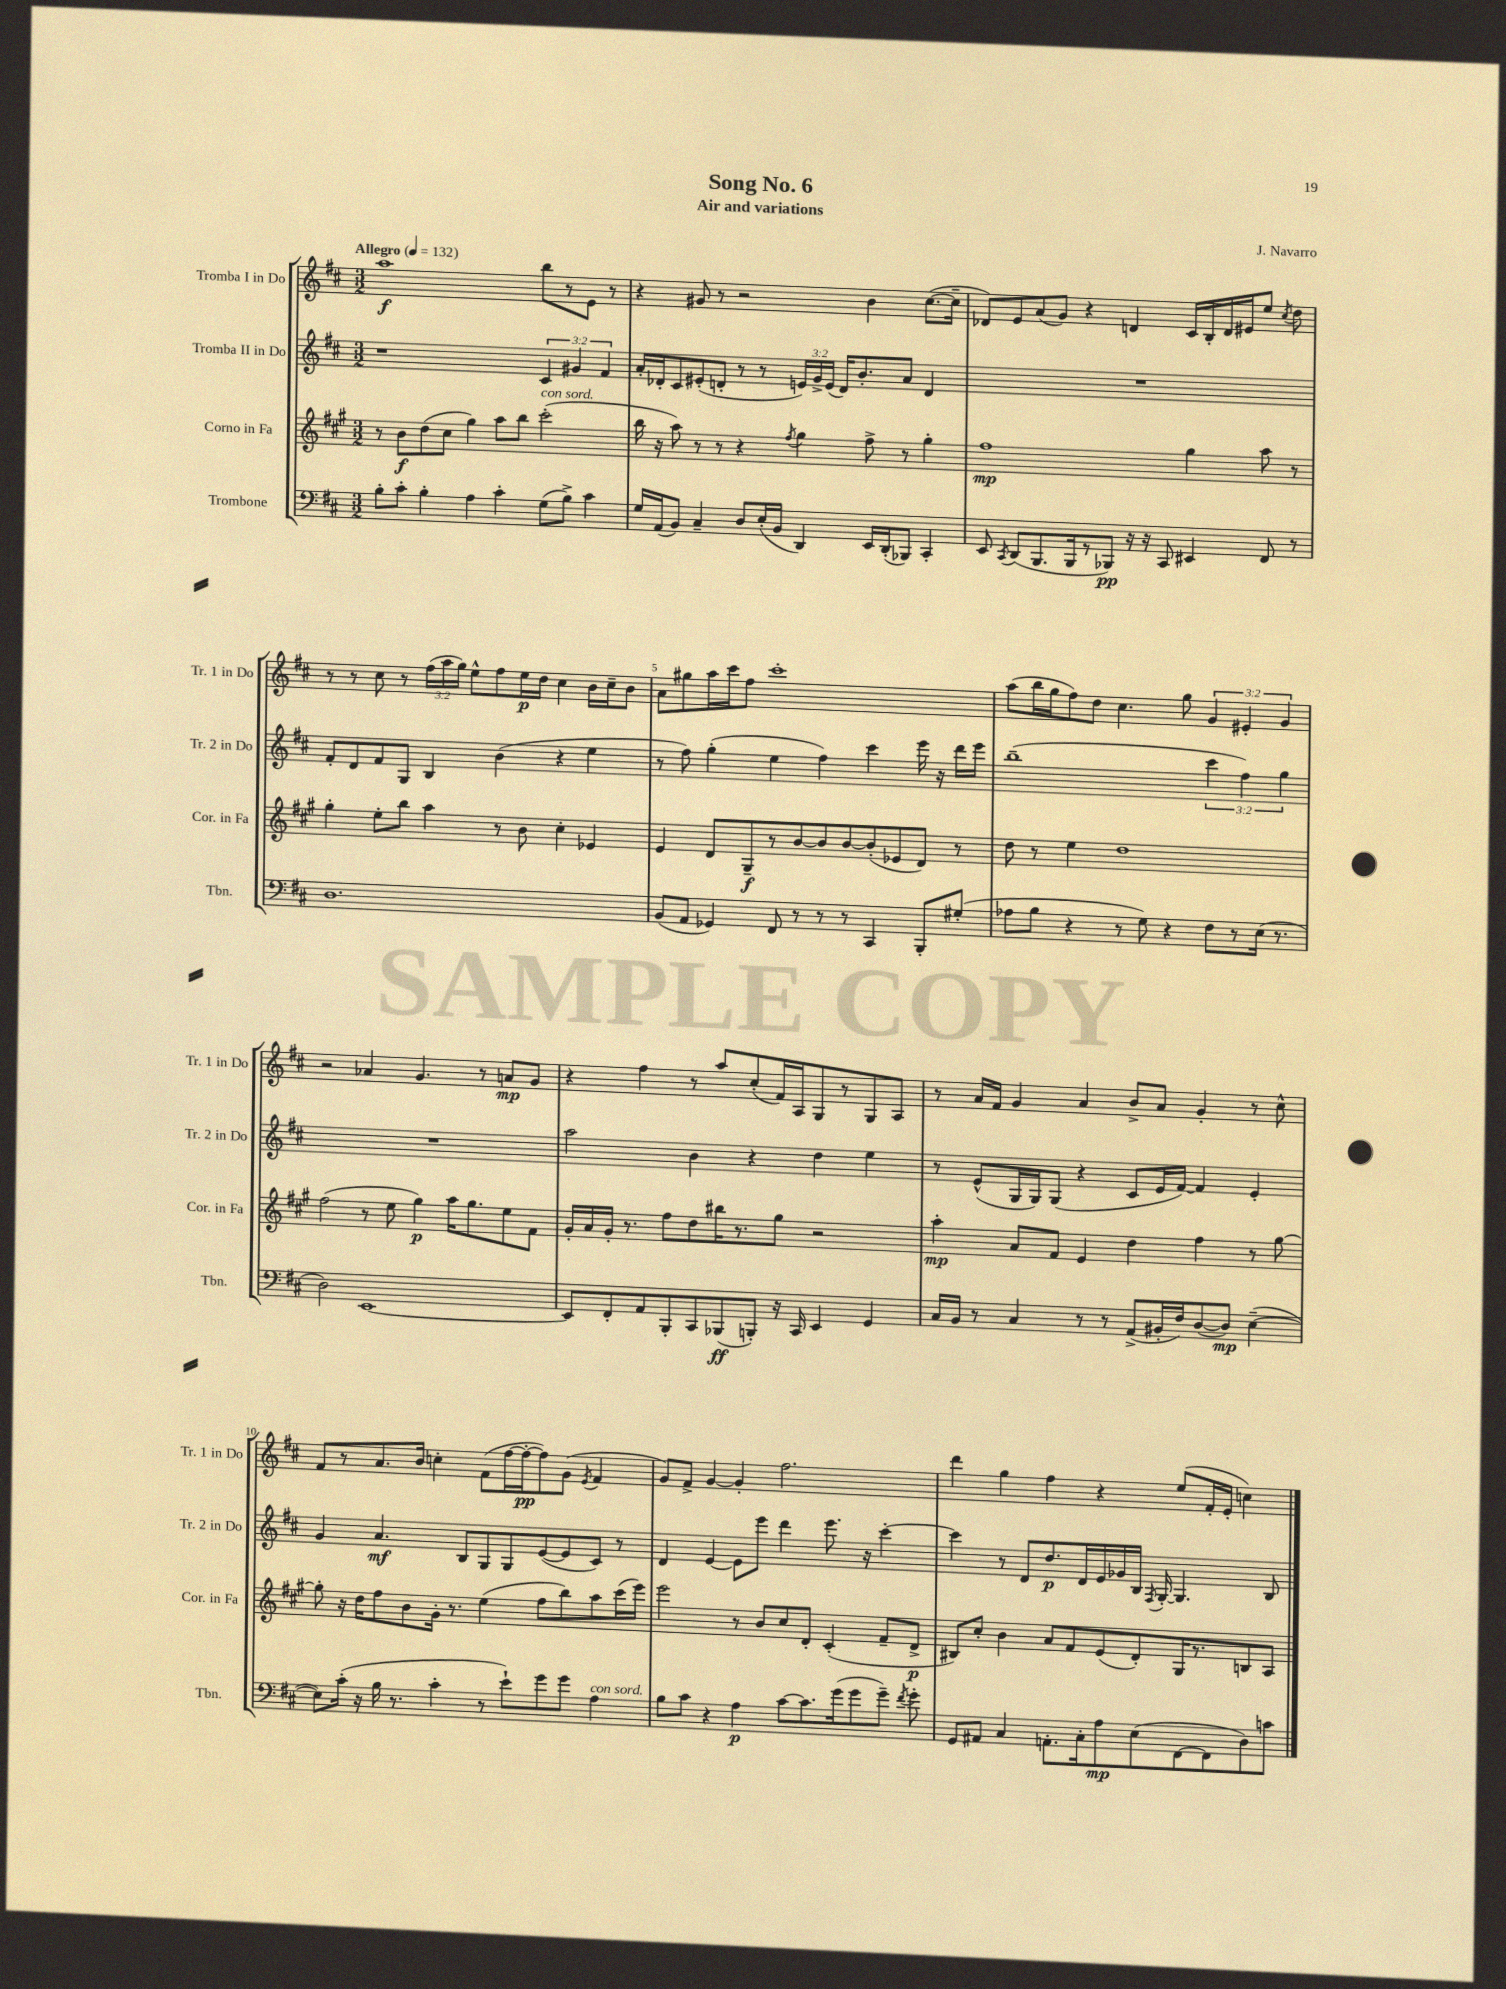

**kern	**kern	**kern	**kern
*staff4	*staff3	*staff2	*staff1
*clefF4	*clefG2	*clefG2	*clefG2
*k[f#c#]	*k[f#c#g#]	*k[f#c#]	*k[f#c#]
*M3/2	*M3/2	*M3/2	*M3/2
*MM132	*MM132	*MM132	*MM132
8B'	8r	1r	1aa
8c#'	8b	.	.
4B'	(8dd	.	.
.	8cc#	.	.
4A	4gg#)	.	.
4c#'	8aa	.	.
.	8bb	.	.
(8G	(2ccc#'	6c#	8bb
8B^)	.	.	8r
.	.	6g#	.
4c#	.	.	8e
.	.	6f#	.
.	.	.	8r
=	=	=	=
16G	16bb	16a'	4r
(16AA	16r	16d-'	.
8BB)	8aa)	8c#	.
4C#~	8r	(8e#'	8g#
.	8r	8d'	8r
8D	4r	8r	2r
(16E'	.	8r	.
16BB	.	.	.
.	8qff#	.	.
4DD)	4gg#	24e)	.
.	.	24g^	.
.	.	(24e	.
.	.	16d)	.
.	.	8.b'	.
16EE	8ff#^	.	4b
(16DD'	.	.	.
8BBB-)	8r	8a	.
4CC#'	4gg#'	4d	([8.cc#
.	.	.	16cc#~]
=	=	=	=
8EE	1ff#	1.r	8d-)
8qCC#	.	.	.
(8DD	.	.	8e
8.BBB	.	.	(8a
.	.	.	8g)
16BBB	.	.	.
8r	.	.	4r
8BBB-)	.	.	.
16r	.	.	4d
16r	.	.	.
8CC#	.	.	.
4EE#	4gg#	.	16c#
.	.	.	16B'
.	.	.	16d
.	.	.	16e#
8FF#	8aa	.	8ee
.	.	.	8qcc#
8r	8r	.	8dd
=	=	=	=
1.D	4gg#'	8f#'	8r
.	.	8d	8r
.	8ee'	8f#	8cc#
.	8bb	8G	8r
.	4aa	4B	(24ff#
.	.	.	24aa
.	.	.	24gg)
.	.	.	8ee^^
.	8r	(4b	8ff#
.	8b	.	16ee
.	.	.	16dd
.	4cc#'	4r	4cc#
.	4e-	4ee	16b
.	.	.	16cc#~
.	.	.	8b
=	=	=	=
(8BB	4e	8r	8a
8AA	.	8ff#)	8gg#
4GG-)	8d	(4gg'	16aa
.	.	.	16ccc#
.	8G#~	.	8ff#
8FF#	8r	4ee	1ccc#'
8r	[8b	.	.
8r	8b]	4ff#)	.
8r	[8b	.	.
4CC#	(8b']	4ccc#	.
.	8e-	.	.
8BBB'	8d)	16eee	.
.	.	16r	.
(8G#'	8r	16ddd	.
.	.	16eee	.
=	=	=	=
8A-	8dd	(1bb~	(8aa
8B	8r	.	16bb
.	.	.	16gg
4r	4ee	.	8ff#)
.	.	.	8dd
8r	1dd	.	4.cc#
8G)	.	.	.
4r	.	.	.
.	.	.	8gg
8F#	.	6ccc#	6g
8r	.	.	.
.	.	6ff#)	6e#'
(16E	.	.	.
8.r	.	.	.
.	.	6gg	6g
=	=	=	=
2D)	(2ff#	1.r	2r
[1EE	8r	.	4a-
.	8ee	.	.
.	4gg#)	.	4.g
.	16aa	.	.
.	8.gg#	.	.
.	.	.	8r
.	8ee	.	8a
.	8f#	.	8g
=	=	=	=
8EE]	16g#'	2aa	4r
.	16a	.	.
8FF#'	16g#'	.	.
.	8.r	.	.
8AA	.	.	4ff#
8BBB'	8ff#	.	.
8CC#	8dd	4b	8r
(8BBB-	16bb#	.	8aa
.	8.r	.	.
8BBB')	.	4r	(8cc#'
16r	8gg#	.	16f#)
16CC#	.	.	16A
4EE	2r	4dd	8G
.	.	.	8r
4GG	.	4ee	8G
.	.	.	8A
=	=	=	=
16C#	4aa'	8r	8r
16BB	.	.	.
8r	.	(8e^^	16a
.	.	.	16f#
4C#	8a	16G	4g
.	.	16G)	.
.	8f#	(8G	.
8r	4e	4r	4a
8r	.	.	.
(8AA^	4dd	8c#	8b^
16BB#'	.	16e	8a
16F#)	.	[16f#)	.
([8D	4ff#	4f#]	4g'
8D])	.	.	.
([4E~	8r	4e'	8r
.	[8gg#	.	8cc#^^
=	=	=	=
8E])	8gg#']	4g	8f#
(16c#'	16r	.	8r
16r	16dd	.	.
16B	8ff#	4.a	8.a
8.r	.	.	.
.	8b	.	.
.	.	.	16b
4c#'	16g#'	.	4cc'
.	8.r	.	.
.	.	8B	.
8r	(4ee	8G	(8f#
8e`)	.	8G	[16ff#
.	.	.	16ff#'_
8g	8ff#	([8e	8ff#])
8g	8bb)	8e]	(8g
.	.	.	8qe
4A	8aa	8c#)	4f#
.	(16ccc#	8r	.
.	16eee)	.	.
=	=	=	=
8B	2eee	4d	8g)
8c#	.	.	8f#^
4r	.	[4e	[4g
4A	8r	8e]	4g']
.	8b	8eee	.
[8c#	8cc#	4ddd	2.ff#
8.c#]	8d'	.	.
.	(4c#'	8.eee	.
(16g	.	.	.
8g	.	.	.
.	.	16r	.
8g~)	8f#~	[4ccc#'	.
8qf#	.	.	.
8g'	8d^	.	.
=	=	=	=
8GG	8B#)	4ccc#]	4ddd
8AA#	8cc#'	.	.
4C#	4b	8r	4gg
.	.	8d	.
8.AA'	8a	8.dd	4ff#
.	8f#	.	.
16C#'	.	16d	.
8A	(8e	16e	4r
.	.	16g-	.
(8E	8d')	16B	.
.	.	8qF#	.
.	.	[16G'	.
[8FF#	16G#	4.G]	(8ee
.	8.r	.	.
8FF#]	.	.	16f#'
.	.	.	16e'
8D)	8B	.	4cc)
8c	8A	8B	.
==	==	==	==
*-	*-	*-	*-
